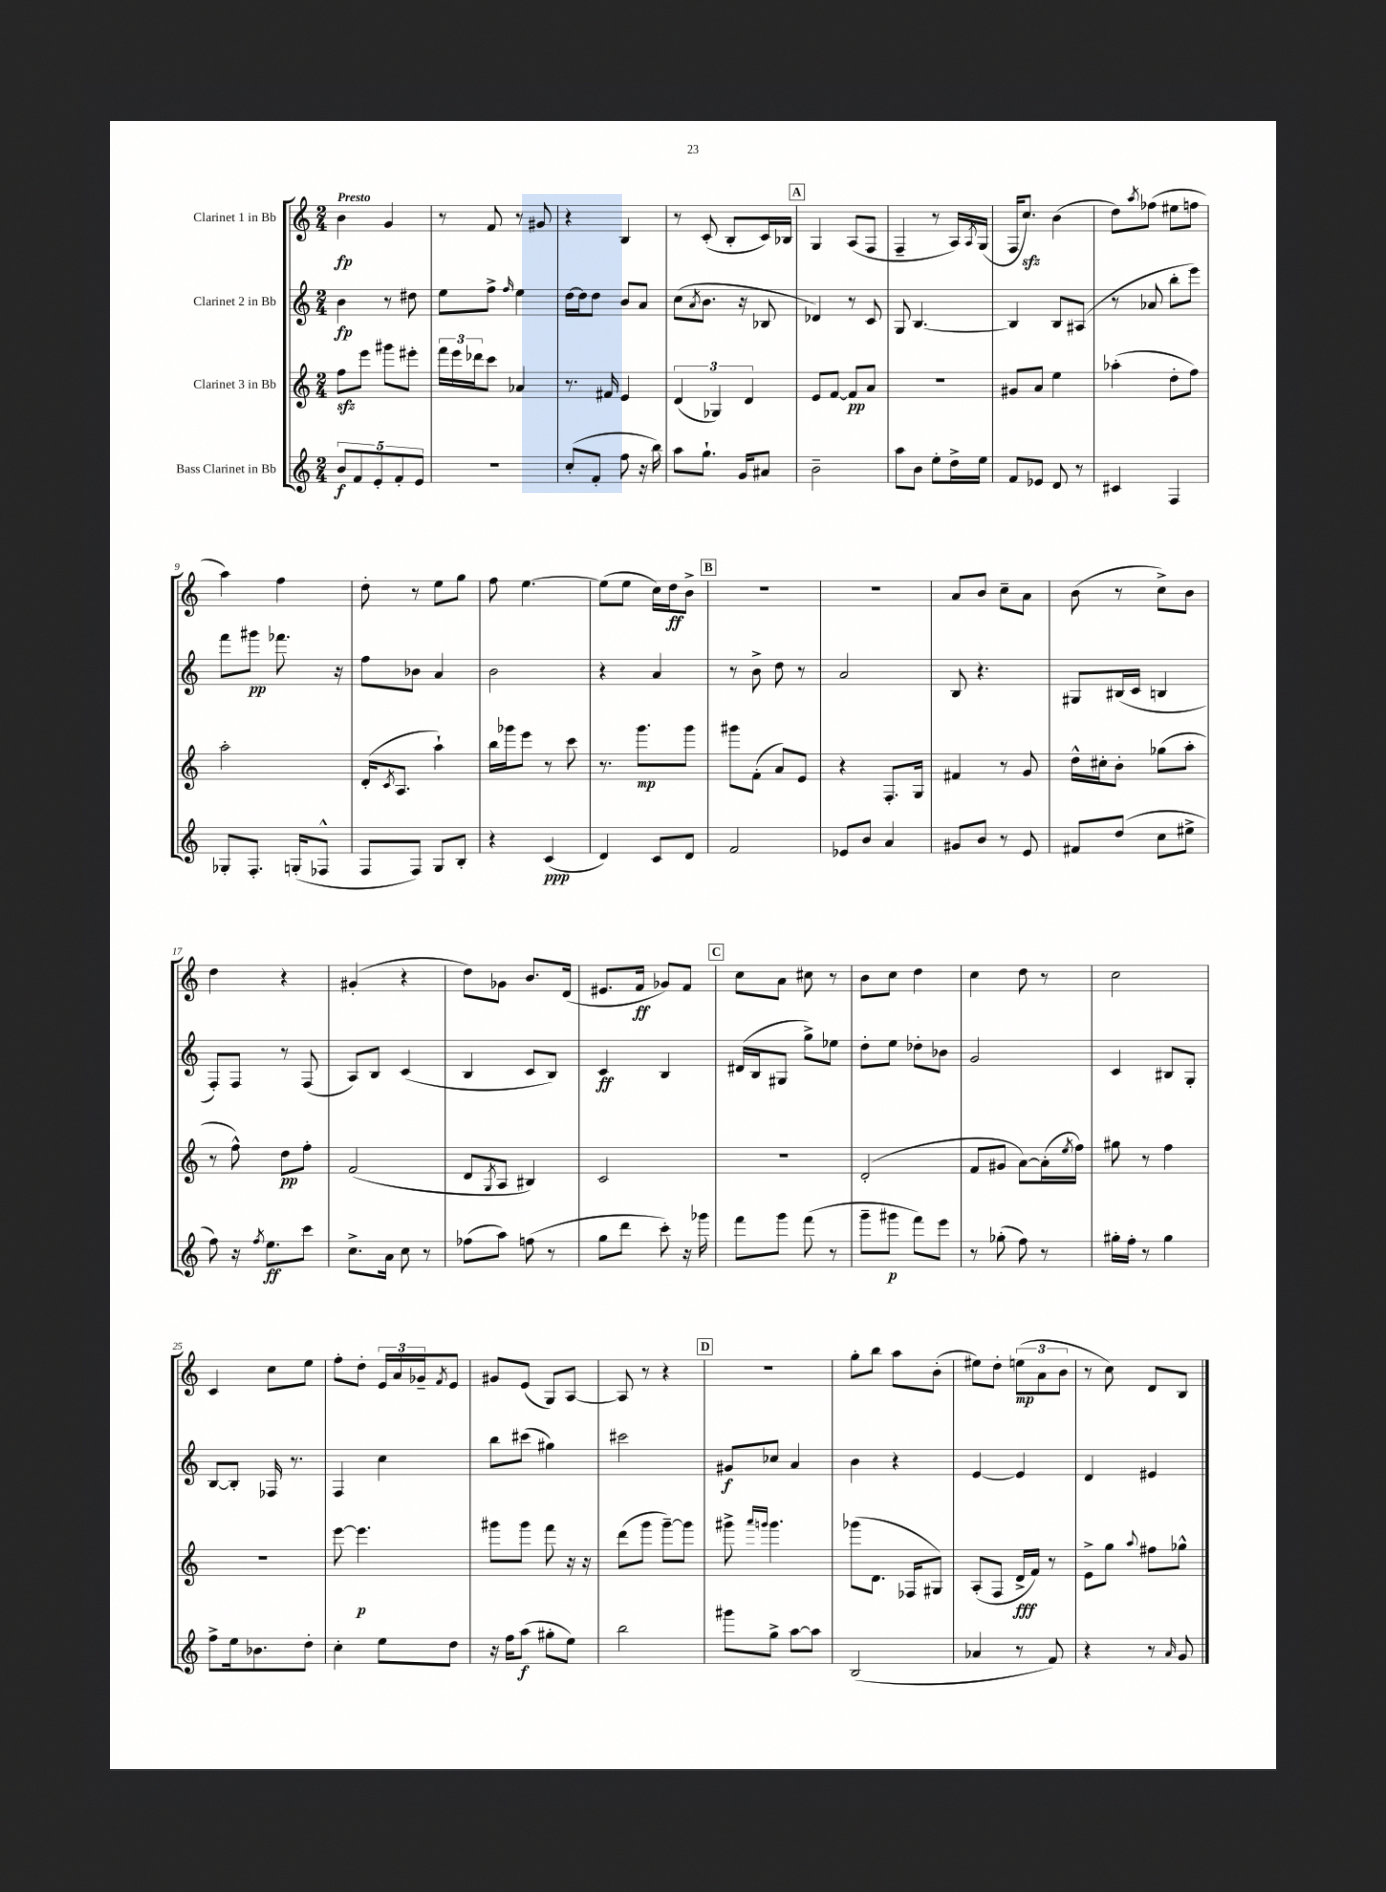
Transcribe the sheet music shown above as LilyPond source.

<<
\new StaffGroup <<
\new Staff = "s0" \with { instrumentName = "Clarinet 1 in Bb" } {
    \clef treble \key c \major \numericTimeSignature \time 2/4 \tempo "Presto"
    b'4\fp g'4 |
    r8 f'8 r8 gis'8 |
    r4 b4 |
    r8 c'8-.( b8-. c'16) bes16 |
    \mark \markup { \box "A" } g4 a8( f8 |
    f4-- r8 a16) \acciaccatura { a8 } g16( |
    f16 c''8.\sfz) b'4( |
    d''8) \acciaccatura { a''8 } fes''8( eis''8 f''8 |
    a''4) f''4 |
    d''8-. r8 e''8 g''8 |
    f''8 e''4.~ |
    e''8( e''8 c''16) d''16\ff b'8-> |
    \mark \markup { \box "B" } r2 |
    R2 |
    a'8 b'8 c''8-- a'8 |
    b'8( r8 c''8->) b'8 |
    d''4 r4 |
    gis'4-.( r4 |
    d''8) ges'8 b'8. d'16( |
    eis'8. f'16\ff ges'8) f'8 |
    \mark \markup { \box "C" } c''8 a'8 cis''8 r8 |
    b'8 c''8 d''4 |
    c''4 d''8 r8 |
    c''2 |
    c'4 c''8 e''8 |
    f''8-. d''8-. \tuplet 3/2 { e'16 a'16 ges'16-- } \acciaccatura { f'8 } e'8 |
    gis'8 e'8( g8) a8~ |
    a8 r8 r4 |
    \mark \markup { \box "D" } R2 |
    g''8-. b''8 a''8 b'8-.( |
    eis''8) d''8-. \tuplet 3/2 { e''8\mp( a'8 b'8 } |
    r8 c''8) d'8 b8 \bar "|." |
}
\new Staff = "s1" \with { instrumentName = "Clarinet 2 in Bb" } {
    \clef treble \key c \major \numericTimeSignature \time 2/4
    b'4\fp r8 dis''8 |
    e''8 f''8-> \grace { f''16 } e''4 |
    d''16~ d''16 d''8 b'8 a'8 |
    c''8( \acciaccatura { a'8 } b'8. r16 bes8 |
    \mark \markup { \box "A" } des'4) r8 c'8 |
    g8 b4.~ |
    b4 b8 ais8( |
    r8 aes'8 b''8-. e'''8) |
    f'''8 gis'''8\pp fes'''8. r16 |
    f''8 bes'8 a'4 |
    b'2 |
    r4 a'4 |
    \mark \markup { \box "B" } r8 b'8-> d''8 r8 |
    a'2 |
    b8 r4. |
    gis8 bis16( c'16 b4 |
    f8-.) f8 r8 f8( |
    a8) b8 c'4( |
    b4 c'8 b8) |
    c'4\ff b4 |
    \mark \markup { \box "C" } dis'16( b16 gis8 g''8->) ees''8 |
    d''8-. e''8 des''8-. bes'8 |
    g'2 |
    c'4 bis8 g8-. |
    b8~ b8-. fes16 r8. |
    f4 c''4 |
    b''8 cis'''8( gis''4) |
    cis'''2 |
    \mark \markup { \box "D" } gis'8\f ces''8 a'4 |
    b'4 r4 |
    e'4~ e'4 |
    d'4 eis'4 \bar "|." |
}
\new Staff = "s2" \with { instrumentName = "Clarinet 3 in Bb" } {
    \clef treble \key c \major \numericTimeSignature \time 2/4
    f''8\sfz e'''8 gis'''8 eis'''8-. |
    \tuplet 3/2 { f'''16 e'''16 des'''16 } c'''8 aes'4 |
    r8. fis'16 e'4 |
    \tuplet 3/2 { d'4( ges4) d'4 } |
    \mark \markup { \box "A" } e'8 f'8~ f'8\pp a'8 |
    r2 |
    gis'8 a'8 e''4 |
    aes''4-.( d''8-. f''8) |
    a''2-. |
    d'16-.( \acciaccatura { c'8 } a8. a''4-!) |
    b''16 ges'''16 e'''8 r8 c'''8 |
    r8. g'''8.\mp g'''8 |
    \mark \markup { \box "B" } gis'''8 f'8-.( a'8) e'8 |
    r4 f8.-. g16 |
    fis'4 r8 g'8 |
    d''16-^ cis''16-. b'8-. ges''8( a''8-. |
    r8 f''8-^) d''8\pp f''8-. |
    f'2( |
    d'8 \acciaccatura { g8 } a8 bis4) |
    c'2 |
    \mark \markup { \box "C" } R2 |
    d'2-.( |
    f'8 gis'8 a'8~) a'16-.( \acciaccatura { e''8 } f''16) |
    gis''8 r8 f''4 |
    R2 |
    e'''8~ e'''4.\p |
    gis'''8 gis'''8 f'''8 r16 r16 |
    d'''8( g'''8 g'''8~--) g'''8 |
    \mark \markup { \box "D" } gis'''8-> \grace { a'''16 g'''16 } g'''4. |
    ges'''8( d'8. fes16 gis8) |
    a8-.( f8 d'16->\fff f'16) r8 |
    e'8-> g''8 \appoggiatura { a''8 } fis''8 ges''8-^ \bar "|." |
}
\new Staff = "s3" \with { instrumentName = "Bass Clarinet in Bb" } {
    \clef treble \key c \major \numericTimeSignature \time 2/4
    \tuplet 5/4 { b'8\f f'8 e'8-. f'8-. e'8 } |
    R2 |
    c''8-.( f'8-. f''8 r16 b''16) |
    a''8 g''8.-! g'16 ais'8 |
    \mark \markup { \box "A" } b'2-- |
    a''8 b'8 e''8-. d''16-> e''16 |
    f'8 ees'8 d'8 r8 |
    cis'4 f4 |
    ges8-. f8.-. g16-.( fes8-^ |
    f8 f8) g8 b8-. |
    r4 c'4\ppp( |
    d'4) c'8 d'8 |
    \mark \markup { \box "B" } f'2 |
    ees'8 b'8 a'4 |
    gis'8 b'8 r8 e'8 |
    fis'8 d''8( c''8 eis''8-> |
    f''8) r16 \acciaccatura { f''8 } e''8.\ff c'''8 |
    c''8.-> a'16 c''8 r8 |
    fes''8( a''8) f''8( r8 |
    g''8 d'''8 c'''8-.) r16 ges'''16 |
    \mark \markup { \box "C" } f'''8 g'''8 f'''8( r8 |
    g'''8-- gis'''8\p f'''8) e'''8 |
    r8 ges''8-.( f''8) r8 |
    gis''16-. f''16-. r8 gis''4 |
    f''8-> e''16 bes'8. d''8-. |
    c''4-. e''8 d''8 |
    r16 f''16 a''8\f( gis''8-. e''8) |
    b''2 |
    \mark \markup { \box "D" } gis'''8 g''8-> a''8~ a''8 |
    b2( |
    aes'4 r8 f'8) |
    r4 r8 \grace { a'16 } g'8 \bar "|." |
}
>>
>>
